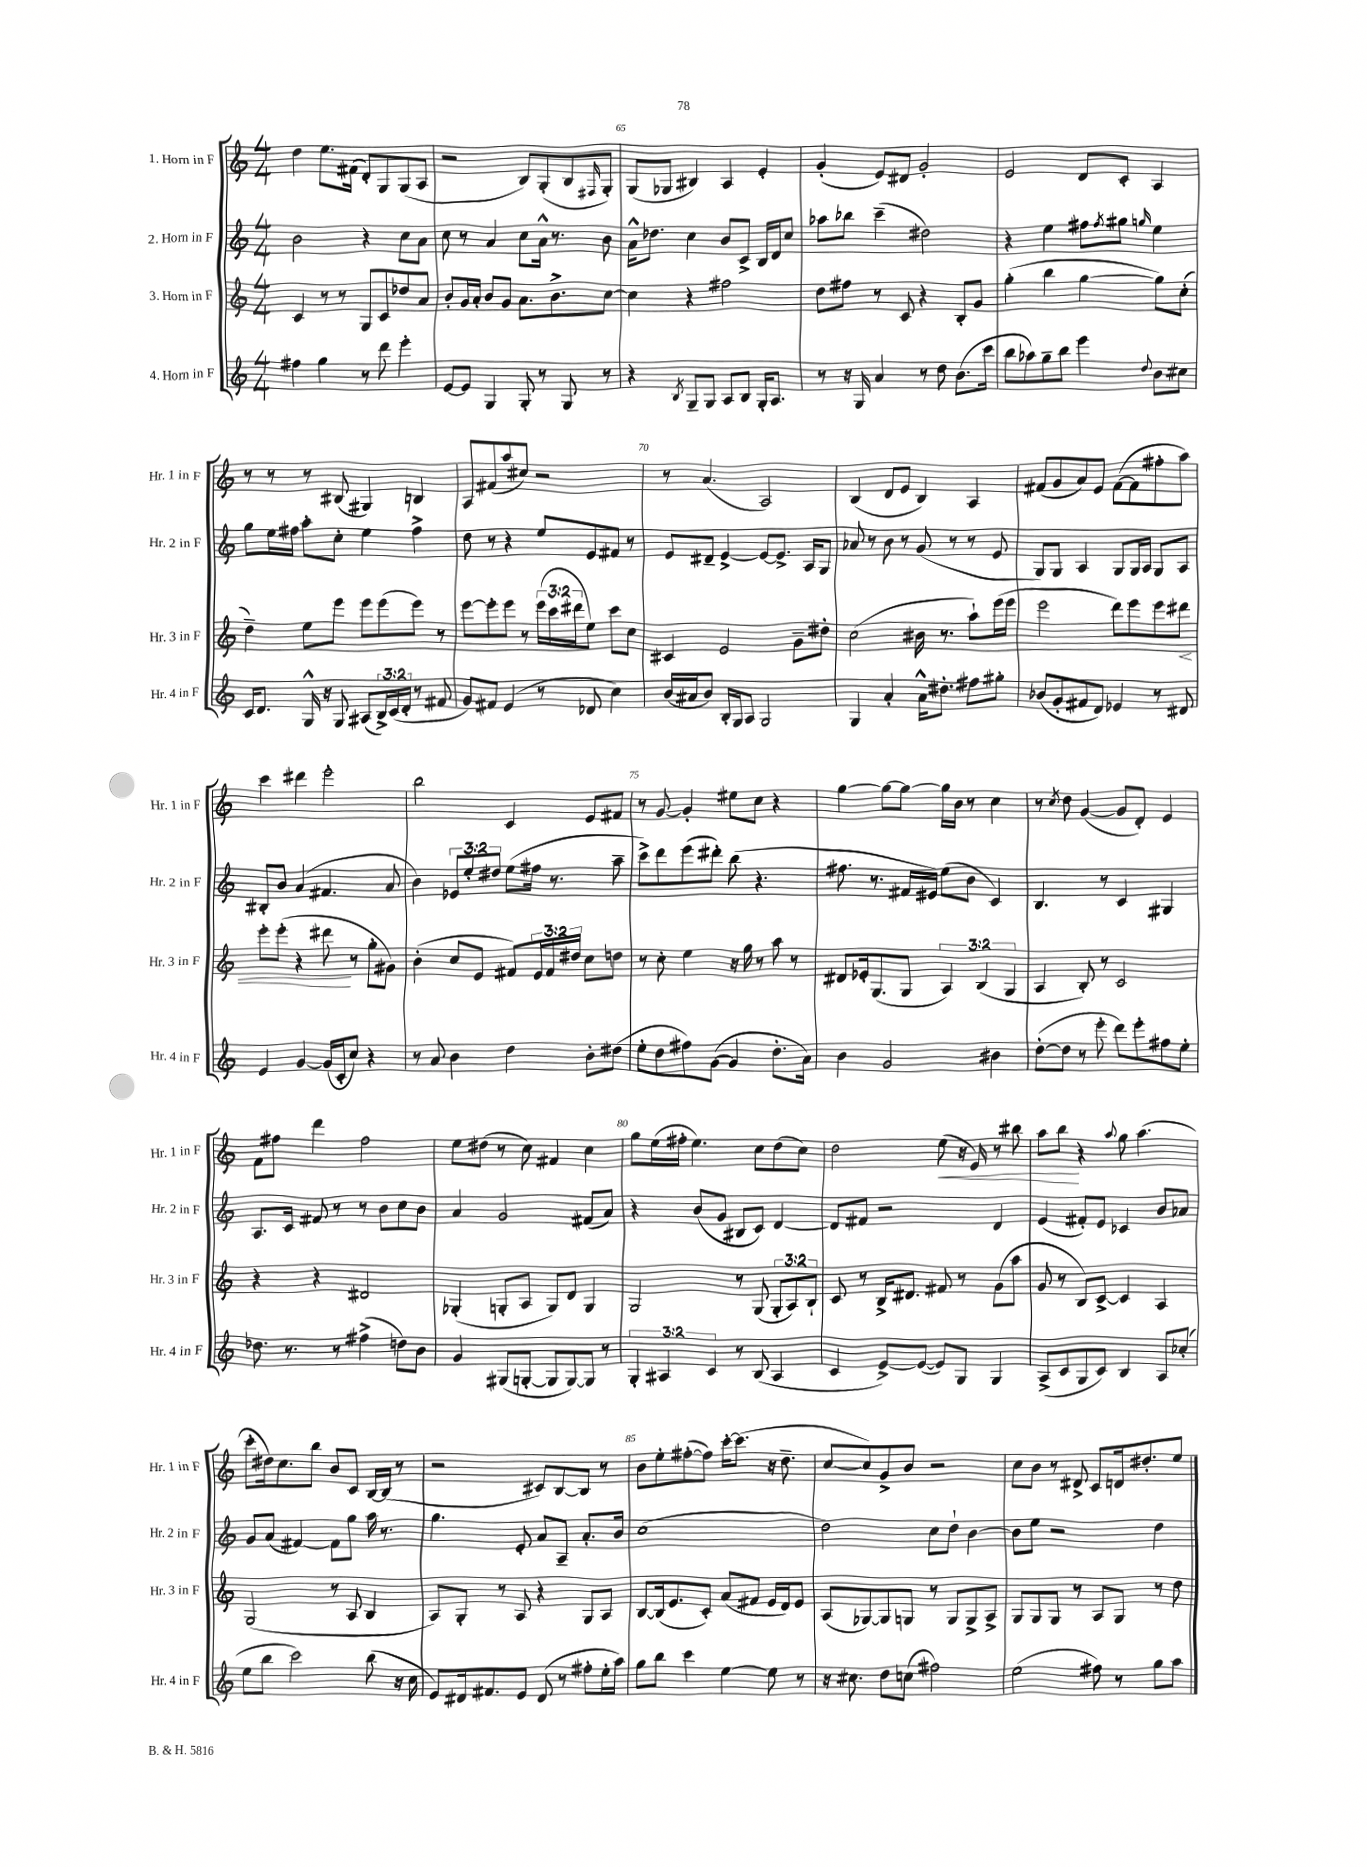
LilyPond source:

<<
\new StaffGroup <<
\new Staff = "s0" \with { instrumentName = "1. Horn in F" shortInstrumentName = "Hr. 1 in F" } {
    \clef treble \key c \major \numericTimeSignature \time 4/4
    d''4 e''8. fis'16( d'8-.) g8 g8( a8 |
    r2 b8) g8-.( b8 \grace { fis16 } g8-.) |
    g8( ges8 bis4) a4 e'4-. |
    g'4-.( e'8) dis'8 g'2-. |
    e'2 d'8 c'8-. a4 |
    r8 r8 r8 bis8( gis4) b4 |
    a8 fis'8( a''8 cis''8) r2 |
    r8 a'4.( a2) |
    b4( d'8 e'8 b4) a4 |
    fis'8( g'8 a'8) e'8 fis'8~( fis'8 fis''8-. a''8) |
    c'''4 dis'''4 e'''2-. |
    b''2 c'4 e'8 fis'8 |
    r8 g'8~ g'4-. eis''8 c''8 r4 |
    g''4~ g''8~ g''8~ g''16 b'16 r8 c''4 |
    r8 \acciaccatura { c''8 } d''8 g'4~( g'8 d'8-.) e'4 |
    f'8 fis''8 d'''4 fis''2 |
    e''8 dis''8( r8 c''8) fis'4 c''4 |
    g''8 e''16( fis''16-. e''4.) c''8 d''8( c''8) |
    d''2 e''8\<( r16 e'16) r8 bis''8 |
    a''8 b''8\! r4 \appoggiatura { a''8 } g''8 a''4.( |
    c'''8-. dis''16) c''8. b''8 b'8 c'8 b16~ b16( r8 |
    r2 cis'8) b8~ b8 r8 |
    b'8 e''8-. fis''8~-.( fis''8) c'''16~-. c'''8.( r16 d''8.-- |
    c''8~ c''8) g'8-> b'8 r2 |
    c''8 b'8 r8 dis'8-> c'8 d'16 dis''8.-. e''8 \bar "|." |
}
\new Staff = "s1" \with { instrumentName = "2. Horn in F" shortInstrumentName = "Hr. 2 in F" } {
    \clef treble \key c \major \numericTimeSignature \time 4/4 \override Staff.TupletNumber.text = #tuplet-number::calc-fraction-text
    b'2 r4 c''8 a'8 |
    c''8 r8 a'4 c''8 a'16-^ r8. b'8 |
    a'16-^ des''8. c''4 b'8 c'8-> b16 d'16 c''8 |
    aes''8 bes''8 c'''4--( dis''2) |
    r4 e''4 fis''8 \acciaccatura { fis''8 } gis''8 \grace { g''16 } e''4 |
    g''8 e''16 fis''16 a''8-. c''8-. e''4 fis''4-> |
    d''8 r8 r4 e''8 e'8 fis'8 r8 |
    e'8 dis'8-- e'4~-> e'8~ e'8.-> a16 g8 |
    aes'8 r8 b'8 r8 g'8( r8 r8 e'8 |
    g8) g8 a4 g8 g16 a16 g8 a8 |
    bis8-. b'8 a'4( fis'4. a'8 |
    b'4) \tuplet 3/2 { ees'8 e''8-. dis''8 } e''8( fis''16 r8. a''8-- |
    c'''8->) d'''8 e'''8( dis'''8-.) b''8( r4. |
    fis''8. r8. fis'16 eis'16) e''8( b'8 c'4) |
    b4. r8 c'4 gis4 |
    a8. c'16 fis'8 r8 r8 b'8 c''8 b'8 |
    a'4 g'2 fis'8( a'8) |
    r4 b'8( g'8 bis8 c'8) d'4~ |
    d'8 fis'8 r2 d'4 |
    e'4( fis'8-.) e'8 ces'4 b'8 aes'8 |
    g'8 a'8( fis'4~) fis'8 g''8 a''16 r8. |
    g''4. e'8-. a'8 a8-- a'8.-. b'16 |
    c''1( |
    d''2) c''8 d''8-! b'4~ |
    b'8 e''8 r2 d''4 \bar "|." |
}
\new Staff = "s2" \with { instrumentName = "3. Horn in F" shortInstrumentName = "Hr. 3 in F" } {
    \clef treble \key c \major \numericTimeSignature \time 4/4 \override Staff.TupletNumber.text = #tuplet-number::calc-fraction-text
    c'4 r8 r8 g8 c'8 des''8 a'8 |
    b'8-. g'16 a'16-. b'8 g'8 a'8. b'8.-> c''8~ |
    c''4 r4 fis''2 |
    d''8 fis''8 r8 c'8 r4 b8-. g'8 |
    g''4-.( b''4 g''4~ g''8) c''8-.( |
    d''4--) e''8 e'''8 e'''8 e'''8( e'''8) r8 |
    e'''8~ e'''8-. e'''8 r8 \tuplet 3/2 { e'''16( c'''16 dis'''16 } e''8) c'''8 c''8 |
    cis'4 e'2 g'8-- dis''8-. |
    c''2( bis'16 r8. a''8-!) e'''16( e'''16 |
    e'''2 d'''8) e'''8 e'''8 dis'''8\< |
    e'''8-. e'''8-.( r4 dis'''8\! r8 g''8-. gis'8) |
    b'4-.( c''8 e'8 fis'8) \tuplet 3/2 { e'16 fis'16 dis''16 } c''8 d''8 |
    r8 c''8-. e''4 r16 g''16 r8 a''8 r8 |
    dis'8 ees'16-. g8.( g8 \tuplet 3/2 { a4) b4( g4 } |
    a4 b8-.) r8 c'2 |
    r4 r4 dis'2 |
    ges4-.( g8-. a8 g8) d'8 g4 |
    g2 r8 g8( \tuplet 3/2 { g8-. a8) b8-! } |
    c'8 r8 b16-> dis'8. fis'8 r8 g'8( a''8 |
    g'8 r8 b8) c'8~-> c'4 a4 |
    g2( r8 a8 b4 |
    a8) g8-. r8 a8 r4 g8 a8 |
    b8~ b16( e'8. c'8-.) a'8( fis'8 e'16 d'16) e'8 |
    a8( ges8~) ges8 g8 r8 g8 g8-> a8-> |
    g8 g8 g8 r8 a8 g8 r8 d''8 \bar "|." |
}
\new Staff = "s3" \with { instrumentName = "4. Horn in F" shortInstrumentName = "Hr. 4 in F" } {
    \clef treble \key c \major \numericTimeSignature \time 4/4 \override Staff.TupletNumber.text = #tuplet-number::calc-fraction-text
    fis''4 g''4 r8 d'''8 e'''4-. |
    e'8~ e'8 g4 g8-. r8 g8 r8 |
    r4 \acciaccatura { b8 } g8-- g8 a8 b8 g16-. a8. |
    r8 r16 g16 a'4 r8 d''8 b'8.( c'''16 |
    b''8 aes''8) g''8-- b''8 e'''4 \appoggiatura { d''8 } b'8 cis''8 |
    c'16 d'8. g16-^ r16 g8 ais8( \tuplet 3/2 { b16->) c'16( d'16-. } r8 fis'8 |
    g'8) fis'8 e'4( r8 des'8 c''4) |
    b'16( ais'16 b'8) b16-. g16 a8 g2 |
    g4 a'4-. a'16-^ dis''8.-. fis''8 gis''8-. |
    bes'8( g'8-. fis'8 d'8) ees'4 r8 dis'8 |
    e'4 g'4~ g'16( c'16-. c''8) r4 |
    r8 a'8 b'4 d''4 b'8-. dis''8( |
    e''8-. d''8 fis''8) g'8~( g'4 d''8.-. a'16) |
    b'4 g'2 bis'4 |
    d''8~-.( d''8 r8 e'''8-. d'''8) e'''8-. fis''8 e''8-. |
    des''8. r8. r8 fis''4->( d''8) b'8 |
    g'4 gis8( g8~-. g8 g8~) g8 r8 |
    \tuplet 3/2 { g4-. ais4 c'4 } r8 b8( ais4 |
    c'4 e'8~->) e'8~( e'8) g8 g4 |
    a8->( c'8 g8 c'8) b4 a8 ces''8-.( |
    e''8 b''8 c'''2) b''8( r16 c''16 |
    e'8) dis'16 fis'8. e'8 dis'8( r8 fis''8-. e''16-. a''16) |
    g''8 b''8 c'''4 e''4~ e''8 r8 |
    r16 cis''8. d''8 c''8( fis''2) |
    e''2( fis''8) r8 g''8 a''8 \bar "|." |
}
>>
>>
\layout { \context { \Score currentBarNumber = #63 \override BarNumber.break-visibility = ##(#f #t #t) barNumberVisibility = #(every-nth-bar-number-visible 5) } }
